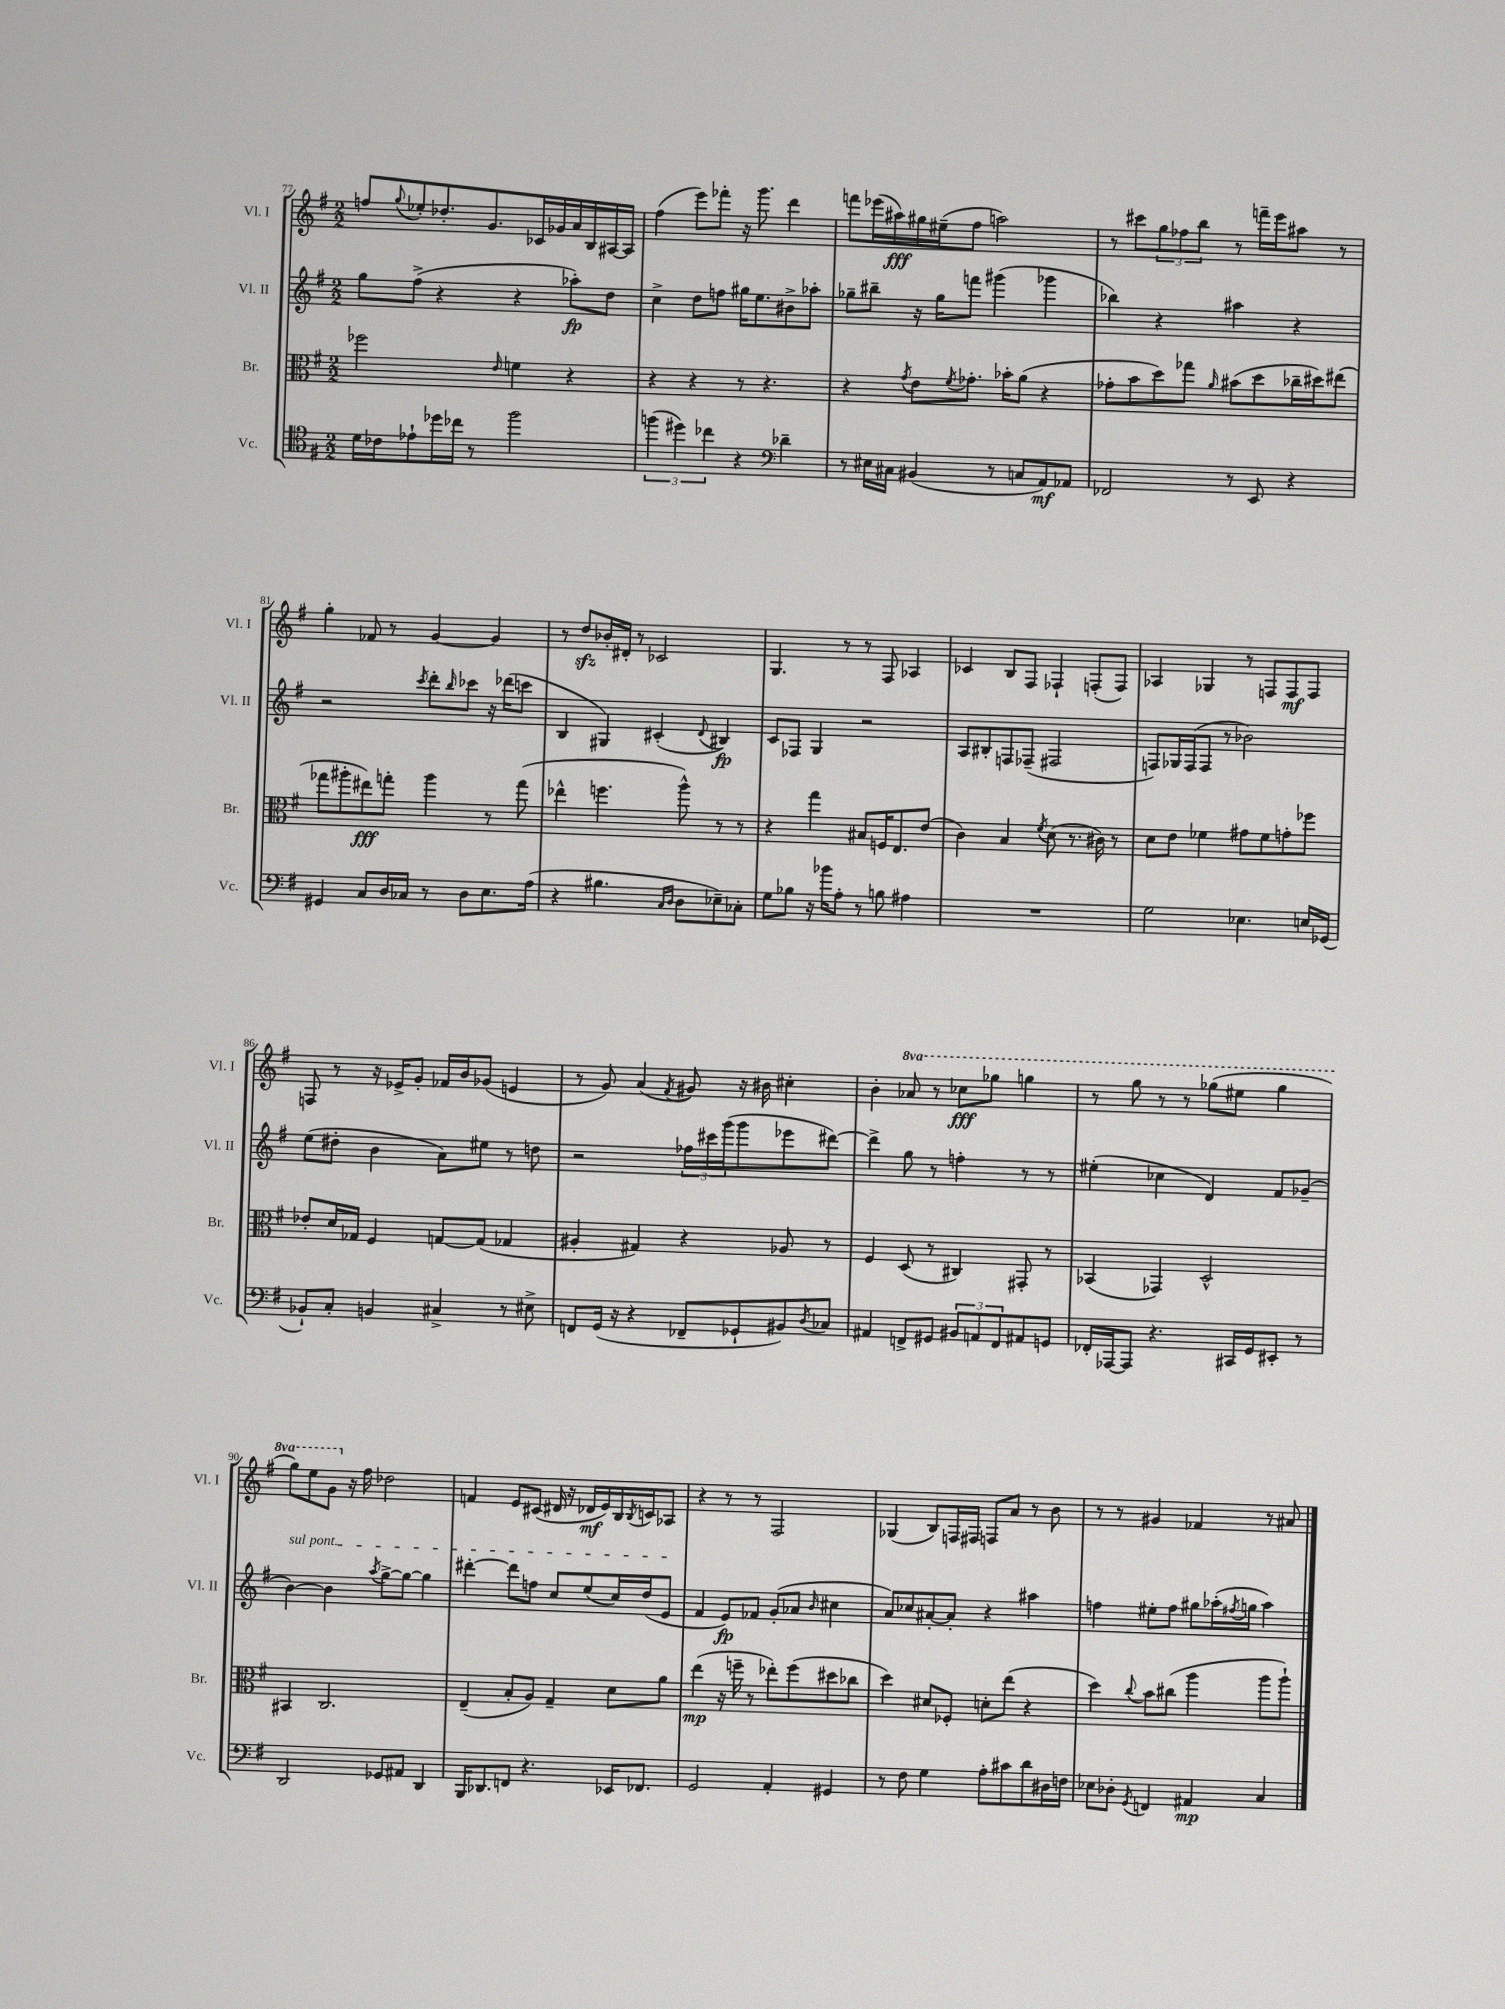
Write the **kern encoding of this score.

**kern	**dynam	**kern	**dynam	**kern	**dynam	**kern	**dynam
*part4	*part4	*part3	*part3	*part2	*part2	*part1	*part1
*staff4	*staff4	*staff3	*staff3	*staff2	*staff2	*staff1	*staff1
*I"Vc.	*	*I"Br.	*	*I"Vl. II	*	*I"Vl. I	*
*I'Vc.	*	*I'Br.	*	*I'Vl. II	*	*I'Vl. I	*
*clefC4	*	*clefC3	*	*clefG2	*	*clefG2	*
*k[f#]	*	*k[f#]	*	*k[f#]	*	*k[f#]	*
*M2/2	*	*M2/2	*	*M2/2	*	*M2/2	*
=77	=77	=77	=77	=77	=77	=77	=77
16d\LL	.	2ff-X\	.	8gg\L	.	8ffn/L	.
16c-X\J	.	.	.	.	.	.	.
.	.	.	.	.	.	8qqgg/	.
8e-X`\	.	.	.	(8ff#^\J	.	8ee-X'/	.
16dd-X\L	.	.	.	4r	.	8.dd-X'/	.
16cc-X\JJ	.	.	.	.	.	.	.
8r	.	.	.	.	.	.	.
.	.	.	.	.	.	8.g/	.
.	.	16qqe/	.	.	.	.	.
2ff#\	.	4fn\	.	4r	.	.	.
.	.	.	.	.	.	16c-X/L	.
.	.	.	.	.	.	16g-X/	.
.	.	4r	.	8aa-X'\L)	fp	16a/	.
.	.	.	.	.	.	16B/	.
.	.	.	.	8dd\J	.	[16A#X/	.
.	.	.	.	.	.	16A#/JJ]	.
=78	=78	=78	=78	=78	=78	=78	=78
(6ffn\	.	4r	.	4cc^\	.	(4ff#\	.
6dd#X\)	.	.	.	.	.	.	.
.	.	4r	.	8dd\L	.	8eee\L)	.
6cc-X\	.	.	.	.	.	.	.
.	.	.	.	8ffn\J	.	8fff-X'\J	.
4r	.	8r	.	16gg#X\KL	.	16r	.
.	.	.	.	8.ee\	.	8.ggg\	.
.	.	4.r	.	.	.	.	.
*clefF4	*	*	*	*	*	*	*
4d-X~\	.	.	.	8b#X^\	.	4ddd\	.
.	.	.	.	8aa-X'\J	.	.	.
=79	=79	=79	=79	=79	=79	=79	=79
8r	.	4r	.	8gg-X~\L	.	8fffn\L	.
16E#X\LL	.	.	.	8bb#X~\J	.	(16eee-X\L	.
16C#X\JJ	.	.	.	.	.	16aa#X\)	fff
.	.	8qg/	.	.	.	.	.
(4BB#X/	.	8e\L	.	16r	.	16gg#X\	.
.	.	.	.	16gg-\KL	.	(16ee#X~\J	.
.	.	8qf#/	.	.	.	.	.
.	.	8.g-X'\J	.	8fffn\J	.	8ff#\J	.
8r	.	.	.	(4ggg#X\	.	2aan\)	.
.	.	16b-X'\KL	.	.	.	.	.
8Cn/L	.	(8a\J	.	.	.	.	.
8AA/)	mf	4r	.	4ggg-X\	.	.	.
8AA-X/J	.	.	.	.	.	.	.
=80	=80	=80	=80	=80	=80	=80	=80
2FF-X/	.	8g-X'\L	.	4bb-X\)	.	8r	.
.	.	8b\	.	.	.	8ccc#X\L	.
.	.	8dd\)	.	4r	.	12gg\	.
.	.	.	.	.	.	12ff-X\	.
.	.	8gg-X\J	.	.	.	.	.
.	.	.	.	.	.	12bb\J	.
.	.	16qqa/	.	.	.	.	.
8r	.	(8b#X\L	.	4aa#X\	.	8r	.
8EE/	.	8dd\	.	.	.	16fffn~\LL	.
.	.	.	.	.	.	16eee\J	.
4r	.	16cc-X~\L	.	4r	.	8aa#X\J	.
.	.	16dd#X\J)	.	.	.	.	.
.	.	(8ee#X\J	.	.	.	8r	.
!!LO:LB:g=z
=81	=81	=81	=81	=81	=81	=81	=81
4GG#X/	.	8gg-X\L	.	2r	.	4gg'\	.
.	.	8aa#X'\	.	.	.	.	.
8C/L	.	8ee#X\)	fff	.	.	8f-X/	.
16D/L	.	8ggn'\J	.	.	.	8r	.
16C-X/JJ	.	.	.	.	.	.	.
.	.	.	.	8qccc/	.	.	.
8r	.	4aa#\	.	8ddd'\L	.	[4g/	.
.	.	.	.	16qqbb/	.	.	.
8D\L	.	.	.	8ccc-X\J	.	.	.
8.E\	.	8r	.	16r	.	4g/]	.
.	.	.	.	(16ddd-X\KL	.	.	.
.	.	(8gg\	.	8cccn\J	.	.	.
(16A\Jk	.	.	.	.	.	.	.
=82	=82	=82	=82	=82	=82	=82	=82
4r	.	4ee-X^^\	.	4B/	.	8r	.
.	.	.	.	.	.	8ddzz/L	.
4.B#X\	.	4.ffn\	.	4G#X/)	.	16b-X'/L	.
.	.	.	.	.	.	16d#X'/JJ	.
.	.	.	.	.	.	8r	.
.	.	.	.	(4c#X'/	.	2c-X/	.
16qqC/LL	.	.	.	.	.	.	.
16qqD/JJ	.	.	.	.	.	.	.
8D\L	.	8aa^^\)	.	.	.	.	.
.	.	.	.	8qqd/	.	.	.
8E-X~\)	.	8r	.	4B#X/)	fp	.	.
8C-X'\J	.	8r	.	.	.	.	.
=83	=83	=83	=83	=83	=83	=83	=83
8G\L	.	4r	.	8c/L	.	4.G/	.
8B-X\J	.	.	.	8F-X/J	.	.	.
16r	.	4gg\	.	4G/	.	.	.
16b-X\KL	.	.	.	.	.	.	.
8A'\J	.	.	.	.	.	8r	.
8r	.	8B#X/L	.	2r	.	8r	.
8Bn\	.	16Fn/K	.	.	.	8F#/	.
.	.	8.E/	.	.	.	.	.
4A#X\	.	.	.	.	.	4A-X/	.
.	.	(8e/J	.	.	.	.	.
=84	=84	=84	=84	=84	=84	=84	=84
1r	.	4c\)	.	8A/L	.	4c-X/	.
.	.	.	.	8B#X'/	.	.	.
.	.	4B/	.	8Fn/	.	8B/L	.
.	.	.	.	(8F-X~/J	.	8F#/J	.
.	.	8qf#/	.	.	.	.	.
.	.	(8d\	.	2F#X/	.	4F-X`/	.
.	.	8.r	.	.	.	.	.
.	.	.	.	.	.	(8Fn'/L	.
.	.	16c#X\)	.	.	.	.	.
.	.	8r	.	.	.	8F/J)	.
=85	=85	=85	=85	=85	=85	=85	=85
2G\	.	8d\L	.	8Fn/L)	.	4A-X/	.
.	.	8e\J	.	16G-X/L	.	.	.
.	.	.	.	(16F/J	.	.	.
.	.	4f-X\	.	8F/J	.	4G-X/	.
.	.	.	.	8r	.	.	.
4.E-X\	.	8g#X\L	.	2b-X\)	.	8r	.
.	.	8f-\	.	.	.	8Fn/L	.
.	.	8gn'\	.	.	.	8F/	mf
16En/LL	.	8ff-X\J	.	.	.	8F/J	.
(16GG-X/JJ	.	.	.	.	.	.	.
!!LO:LB:g=z
=86	=86	=86	=86	=86	=86	=86	=86
8BB-X`/L)	.	8e-X'/L	.	(8ee\L	.	8Fn/	.
8C'/J	.	16d/L	.	8dd#X'\J	.	8r	.
.	.	16G-X/JJ	.	.	.	.	.
4BBn/	.	4F#/	.	4b\	.	16r	.
.	.	.	.	.	.	16e-X^/KL	.
.	.	.	.	.	.	8g'/J	.
4C#X^/	.	[8Gn/L	.	8a\L)	.	16f-X/LL	.
.	.	.	.	.	.	16b/J	.
.	.	(8G/J]	.	8ee#X\J	.	(8g-X/J	.
8r	.	4G-X/	.	8r	.	4en/	.
8E#X^\	.	.	.	8ddn\	.	.	.
=87	=87	=87	=87	=87	=87	=87	=87
8FFn/L	.	4A#X'/	.	2r	.	8r	.
(16GG/Jk	.	.	.	.	.	8g/)	.
16r	.	.	.	.	.	.	.
4r	.	4G#X/)	.	.	.	(4a/	.
.	.	.	.	.	.	8qf#/	.
8FF-X~/L	.	4r	.	24ff-X\LL	.	8g#X/)	.
.	.	.	.	24ccc#X\	.	.	.
.	.	.	.	(24ggg\J	.	.	.
8GG-X`/	.	.	.	8ggg\	.	16r	.
.	.	.	.	.	.	16b#X\	.
8BB#X/)	.	8A-X/	.	8eee-X\	.	4cc#X'\	.
8qD/	.	.	.	.	.	.	.
8C-X/J	.	8r	.	[8ddd#X\J)	.	.	.
=88	=88	=88	=88	=88	=88	=88	=88
4AA#X/	.	4F#/	.	4ddd#^\]	.	4b'\	.
*	*	*	*	*	*	*8va	*
8FFn^/L	.	(8D/	.	8gg\	.	8aa-X/	.
8GG#X/J	.	8r	.	8r	.	8r	.
12BB#X/L	.	4C#X/)	.	4ffn'\	.	8ccc-X\L	fff
12AAn/	.	.	.	.	.	.	.
.	.	.	.	.	.	8ggg-X\J	.
12FF/	.	.	.	.	.	.	.
8AA#X/	.	8GG#X'/	.	8r	.	4gggn\	.
8GGn/J	.	8r	.	8r	.	.	.
=89	=89	=89	=89	=89	=89	=89	=89
16FF-X'/LL	.	(4BB-X/	.	(4ee#X'\	.	8r	.
[16AAA-X/J	.	.	.	.	.	.	.
8AAA-/J]	.	.	.	.	.	8ggg\	.
4.r	.	4GG-X/)	.	4cc-X\	.	8r	.
.	.	.	.	.	.	8r	.
.	.	2D^^/	.	4d/)	.	(8ggg-X\L	.
16CC#X/LL	.	.	.	.	.	8eee#X\J	.
16GG/J	.	.	.	.	.	.	.
8EE#X'/J	.	.	.	8f#/L	.	4ggg-\	.
8r	.	.	.	(8g-X~/J	.	.	.
!!LO:LB:g=z
=90	=90	=90	=90	=90	=90	=90	=90
!	!	!	!	!LO:TX:a:i:t=sul pont.	!	!	!
2DD/	.	4BB#X/	.	[4b\)	.	8ggg\L)	.
.	.	.	.	.	.	8eee\	.
.	.	2.C/	.	4b\]	.	8gg\J	.
*	*	*	*	*	*	*X8va	*
.	.	.	.	.	.	16r	.
.	.	.	.	.	.	16ff#\	.
.	.	.	.	8qaa/	.	.	.
8GG-X/L	.	.	.	[8gg^\L	.	2dd-X\	.
8AA#X/J	.	.	.	8gg\J_	.	.	.
4DD/	.	.	.	4gg\]	.	.	.
=91	=91	=91	=91	=91	=91	=91	=91
16BBB/KL	.	(4E~/	.	[4ddd#X'\	.	4fn/	.
8.DD-X/	.	.	.	.	.	.	.
8FFn/J	.	8B'/L	.	8ddd#\L]	.	8e/L	.
4.r	.	8A/J)	.	8ffn\J	.	(8c#X/J	.
.	.	4G~/	.	8cc/L	.	16d#X/	.
.	.	.	.	.	.	16r	.
.	.	.	.	(8ee/	.	16d-X/LL	mf
.	.	.	.	.	.	16e/)	.
16EE-X/KL	.	8d\L	.	16cc/L)	.	16B/	.
.	.	.	.	.	.	8qB/	.
8.FF-X/J	.	.	.	(16dd/J	.	16cn/J	.
.	.	8a\J	.	8e/J	.	8A-X/J	.
=92	=92	=92	=92	=92	=92	=92	=92
2GG/	.	(4ee\	mp	4f#/	.	4r	.
.	.	16r	.	8e/L)	fp	8r	.
.	.	16ffn~\	.	.	.	.	.
.	.	8r	.	8f-X/J	.	8r	.
4AA'/	.	8ee-X'\L)	.	(8g'/L	.	2F#/	.
.	.	(8ff\	.	8a-X/J	.	.	.
.	.	.	.	16qqb/	.	.	.
4GG#X/	.	8dd#X\	.	4cc#X\	.	.	.
.	.	8cc-X\J	.	.	.	.	.
=93	=93	=93	=93	=93	=93	=93	=93
8r	.	4dd\)	.	8a/L)	.	(4G-X/	.
8F#\	.	.	.	8cc-X/	.	.	.
4G\	.	8d#X/L	.	[8a#X'/	.	8B/L)	.
.	.	8F-X'/J	.	8a#'/J]	.	16Fn/L	.
.	.	.	.	.	.	16F#X/JJ	.
8A'\L	.	8dn'\L	.	4r	.	8Fn/L	.
8c#X\	.	(8ee\J	.	.	.	8a/J	.
8d\	.	4r	.	4aa#X\	.	8r	.
16D#X\L	.	.	.	.	.	8b\	.
16Fn\JJ	.	.	.	.	.	.	.
=94	=94	=94	=94	=94	=94	=94	=94
8E-X\L	.	4dd\)	.	4ffn\	.	8r	.
8D-X'\J	.	.	.	.	.	8r	.
8qGG/	.	8qqcc/	.	.	.	.	.
4FFn/	.	8b\L	.	8ee#X'\L	.	4g#X/	.
.	.	(8cc#X\J	.	8ff\J	.	.	.
4AA#X/	mp	4aa\	.	8gg#X\L	.	4f-X/	.
.	.	.	.	(16aa-X'\L	.	.	.
.	.	.	.	8qff#X/	.	.	.
.	.	.	.	16ggn\JJ	.	.	.
4C/	.	8aa\L	.	4aa-\)	.	8r	.
.	.	8aa`\J)	.	.	.	8a#X/	.
==	==	==	==	==	==	==	==
*-	*-	*-	*-	*-	*-	*-	*-
